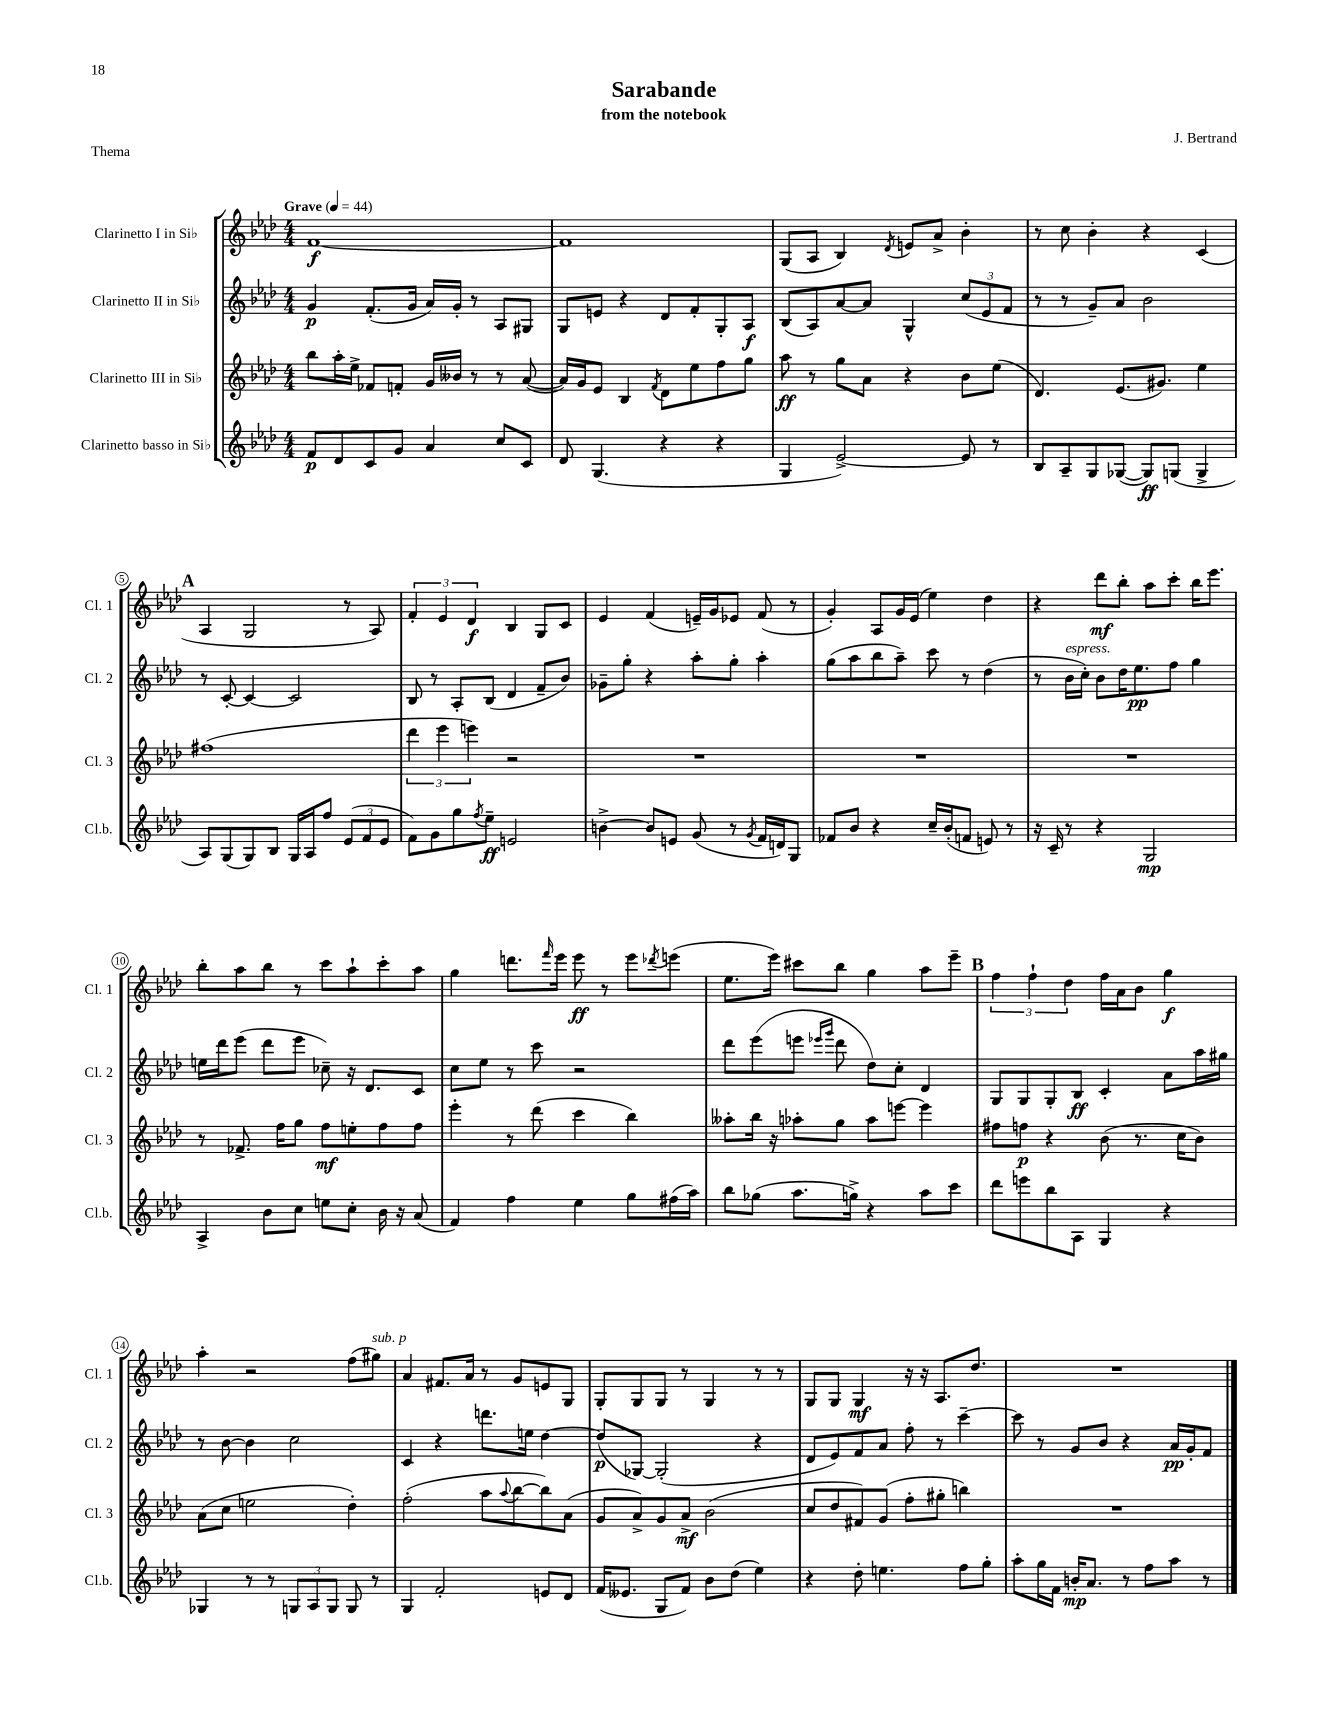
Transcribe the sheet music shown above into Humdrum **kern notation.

**kern	**dynam	**kern	**dynam	**kern	**dynam	**kern	**dynam
*part4	*part4	*part3	*part3	*part2	*part2	*part1	*part1
*staff4	*staff4	*staff3	*staff3	*staff2	*staff2	*staff1	*staff1
*I"Clarinetto basso in Si♭	*	*I"Clarinetto III in Si♭	*	*I"Clarinetto II in Si♭	*	*I"Clarinetto I in Si♭	*
*I'Cl.b.	*	*I'Cl. 3	*	*I'Cl. 2	*	*I'Cl. 1	*
*clefG2	*	*clefG2	*	*clefG2	*	*clefG2	*
*k[b-e-a-d-]	*	*k[b-e-a-d-]	*	*k[b-e-a-d-]	*	*k[b-e-a-d-]	*
*M4/4	*	*M4/4	*	*M4/4	*	*M4/4	*
*MM44	*	*MM44	*	*MM44	*	*MM44	*
=1	=1	=1	=1	=1	=1	=1	=1
!	!	!	!	!	!	!LO:TX:a:B:t=Grave	!
8f/L	p	8bb-\L	.	4g/	p	[1f	f
8d-/	.	16aa-'\L	.	.	.	.	.
.	.	16ee-^\JJ	.	.	.	.	.
8c/	.	8f-X/L	.	(8.f'/L	.	.	.
8g/J	.	8fn'/J	.	.	.	.	.
.	.	.	.	16g/Jk	.	.	.
4a-/	.	16g/LL	.	16a-/LL)	.	.	.
.	.	16b--X/JJ	.	16g'/JJ	.	.	.
.	.	8r	.	8r	.	.	.
8cc/L	.	8r	.	8A-/L	.	.	.
8c/J	.	([8a-/	.	8G#X/J	.	.	.
=2	=2	=2	=2	=2	=2	=2	=2
8d-/	.	16a-/LL])	.	8G/L	.	1f]	.
.	.	16g/J	.	.	.	.	.
(4.G/	.	8e-/J	.	8en/J	.	.	.
.	.	4B-/	.	4r	.	.	.
.	.	8qf/	.	.	.	.	.
4r	.	8d-\L	.	8d-/L	.	.	.
.	.	8ee-\	.	8f'/	.	.	.
4r	.	8ff\	.	8G'/	.	.	.
.	.	8gg\J	.	8A-/J	f	.	.
=3	=3	=3	=3	=3	=3	=3	=3
4G/	.	8aa-\	ff	(8B-/L	.	(8G/L	.
.	.	8r	.	8A-/)	.	8A-/J	.
[2e-^/)	.	8gg\L	.	[8a-/	.	4B-/)	.
.	.	8a-\J	.	8a-/J]	.	.	.
.	.	.	.	.	.	8qd-/	.
.	.	4r	.	4G^^/	.	8en/L	.
.	.	.	.	.	.	8a-^/J	.
8e-/]	.	8b-\L	.	(12cc/L	.	4b-'\	.
.	.	.	.	12e-/	.	.	.
8r	.	(8ee-\J	.	.	.	.	.
.	.	.	.	12f/J	.	.	.
=4	=4	=4	=4	=4	=4	=4	=4
8B-/L	.	4.d-/)	.	8r	.	8r	.
8A-~/	.	.	.	8r	.	8cc\	.
8G/	.	.	.	8g~/L)	.	4b-'\	.
([8G-X/J	.	(8.e-/L	.	8a-/J	.	.	.
8G-/L])	ff	.	.	2b-\	.	4r	.
.	.	8.g#X/J)	.	.	.	.	.
(8Gn/J	.	.	.	.	.	.	.
4G^/	.	4ee-\	.	.	.	(4c/	.
!!LO:LB:g=z
!!LO:REH:place=s1:t=A
=5	=5	=5	=5	=5	=5	=5	=5
8A-/L)	.	(1ff#X	.	8r	.	4A-/	.
(8G/	.	.	.	[8c'/	.	.	.
8G/)	.	.	.	4c/_	.	2G/	.
8B-/J	.	.	.	.	.	.	.
16G/LL	.	.	.	2c/]	.	.	.
16A-/J	.	.	.	.	.	.	.
8ff/J	.	.	.	.	.	.	.
(12e-/L	.	.	.	.	.	8r	.
12f/	.	.	.	.	.	.	.
.	.	.	.	.	.	8A-/)	.
12e-/J	.	.	.	.	.	.	.
=6	=6	=6	=6	=6	=6	=6	=6
8f\L)	.	6ddd-\	.	8B-/	.	6f'/	.
8g\	.	.	.	8r	.	.	.
.	.	6eee-\	.	.	.	6e-/	.
8gg\	.	.	.	8A-'/L	.	.	.
.	.	6eeen\)	.	.	.	6d-/	f
8qff/	.	.	.	.	.	.	.
8ee-~\J	ff	.	.	(8B-/J	.	.	.
2en/	.	2r	.	4d-/	.	4B-/	.
.	.	.	.	8f~/L	.	8G/L	.
.	.	.	.	8b-/J)	.	8c/J	.
=7	=7	=7	=7	=7	=7	=7	=7
[4bn^\	.	1r	.	8g-X~\L	.	4e-/	.
.	.	.	.	8gg'\J	.	.	.
8b/L]	.	.	.	4r	.	(4f/	.
8en/J	.	.	.	.	.	.	.
(8g/	.	.	.	8aa-'\L	.	16en~/LL)	.
.	.	.	.	.	.	16g/J	.
8r	.	.	.	8gg'\J	.	8e-X/J	.
8qg/	.	.	.	.	.	.	.
16f/LL	.	.	.	4aa-'\	.	(8f/	.
16dn/J)	.	.	.	.	.	.	.
8G/J	.	.	.	.	.	8r	.
=8	=8	=8	=8	=8	=8	=8	=8
8f-X/L	.	1r	.	(8gg\L	.	4g'/)	.
8b-/J	.	.	.	8aa-\	.	.	.
4r	.	.	.	8bb-\	.	8A-/L	.
.	.	.	.	8aa-~\J)	.	16g/L	.
.	.	.	.	.	.	(16e-/JJ	.
16cc~/LL	.	.	.	8ccc\	.	4ee-\)	.
(16b-'/J	.	.	.	.	.	.	.
8fn/J	.	.	.	8r	.	.	.
8en/)	.	.	.	(4dd-\	.	4dd-\	.
8r	.	.	.	.	.	.	.
=9	=9	=9	=9	=9	=9	=9	=9
16r	.	1r	.	8r	.	4r	.
16c~/	.	.	.	.	.	.	.
!	!	!	!	!LO:TX:a:i:t=espress.	!	!	!
8r	.	.	.	16b-\LL	.	.	.
.	.	.	.	16cc'\JJ)	.	.	.
4r	.	.	.	8b-\L	.	8ddd-\L	mf
.	.	.	.	16dd-\K	.	8bb-'\J	.
.	.	.	.	8.ee-\	pp	.	.
2G/	mp	.	.	.	.	8aa-\L	.
.	.	.	.	8ff\J	.	8ccc'\J	.
.	.	.	.	4gg\	.	16bb-\KL	.
.	.	.	.	.	.	8.eee-\J	.
!!LO:LB:g=z
=10	=10	=10	=10	=10	=10	=10	=10
4A-^/	.	8r	.	16een\LL	.	8bb-'\L	.
.	.	.	.	16ddd-\J	.	.	.
.	.	8.f-X^/	.	(8eee-\J	.	8aa-\	.
8b-\L	.	.	.	8ddd-\L	.	8bb-\J	.
.	.	16ff\KL	.	.	.	.	.
8cc\J	.	8gg\J	.	8eee-\J	.	8r	.
8een\L	.	8ff\L	mf	8cc-X~\)	.	8ccc\L	.
8cc'\J	.	8een'\	.	16r	.	8aa-`\	.
.	.	.	.	8.d-/L	.	.	.
16b-\	.	8ff\	.	.	.	8ccc'\	.
16r	.	.	.	.	.	.	.
(8a-/	.	8ff\J	.	8c/J	.	8aa-\J	.
=11	=11	=11	=11	=11	=11	=11	=11
4f/)	.	4eee-'\	.	8cc\L	.	4gg\	.
.	.	.	.	8ee-\J	.	.	.
4ff\	.	8r	.	8r	.	8.dddn\L	.
.	.	(8ddd-\	.	8ccc\	.	.	.
.	.	.	.	.	.	16qqfff/	.
.	.	.	.	.	.	16eee-\Jk	.
4ee-\	.	4ccc\	.	2r	.	8eee-\	ff
.	.	.	.	.	.	8r	.
8gg\L	.	4bb-\)	.	.	.	8eee-\L	.
.	.	.	.	.	.	8qddd-X/	.
(16ff#X\L	.	.	.	.	.	(8eeen\J	.
16aa-\JJ)	.	.	.	.	.	.	.
=12	=12	=12	=12	=12	=12	=12	=12
8bb-\L	.	8aa--X'\L	.	8ddd-\L	.	8.ee-\L	.
(8gg-X\J	.	16bb-\Jk	.	(8eee-\	.	.	.
.	.	16r	.	.	.	16eee-\Jk)	.
8.aa-\L	.	8aa-X'\L	.	8eeen\J	.	8ccc#X\L	.
.	.	.	.	16qqeee-X/LL	.	.	.
.	.	.	.	16qqggg/JJ	.	.	.
.	.	8gg\J	.	8ddd-\	.	8bb-\J	.
16ggn^\Jk)	.	.	.	.	.	.	.
4r	.	8aa-\L	.	8dd-\L)	.	4gg\	.
.	.	[8eeen\J	.	8cc'\J	.	.	.
8aa-\L	.	4eee\]	.	4d-/	.	8aa-\L	.
8ccc\J	.	.	.	.	.	8eee-~\J	.
!!LO:REH:place=s1:t=B
=13	=13	=13	=13	=13	=13	=13	=13
8ddd-\L	.	8ff#X\L	.	8G/L	.	6ff\	.
8eeen\	.	8ffn\J	p	8G/	.	.	.
.	.	.	.	.	.	6ff`\	.
8bb-\	.	4r	.	8G'/	.	.	.
.	.	.	.	.	.	6dd-\	.
8A-\J	.	.	.	8B-/J	ff	.	.
4G/	.	(8b-\	.	4c'/	.	16ff\LL	.
.	.	.	.	.	.	16a-\J	.
.	.	8.r	.	.	.	8b-\J	.
4r	.	.	.	8a-\L	.	4gg\	f
.	.	16cc\KL	.	.	.	.	.
.	.	8b-\J)	.	16aa-\L	.	.	.
.	.	.	.	16gg#X\JJ	.	.	.
!!LO:LB:g=z
=14	=14	=14	=14	=14	=14	=14	=14
4G-X/	.	(8a-\L	.	8r	.	4aa-'\	.
.	.	8cc\J	.	[8b-\	.	.	.
8r	.	2een\	.	4b-\]	.	2r	.
8r	.	.	.	.	.	.	.
12Gn/L	.	.	.	2cc\	.	.	.
12A-/	.	.	.	.	.	.	.
12G/J	.	.	.	.	.	.	.
8G/	.	4dd-'\)	.	.	.	(8ff\L	.
!	!	!	!	!	!	!LO:TX:a:i:t=sub. p	!
8r	.	.	.	.	.	8gg#X\J)	.
=15	=15	=15	=15	=15	=15	=15	=15
4G/	.	(2ff'\	.	4c/	.	4a-/	.
2f'/	.	.	.	4r	.	8.f#X/L	.
.	.	.	.	.	.	16a-/Jk	.
.	.	8aa-\L	.	8.dddn\L	.	8r	.
.	.	8qqaa-/	.	.	.	.	.
.	.	[8bb-\	.	.	.	8g/L	.
.	.	.	.	16een\Jk	.	.	.
8en/L	.	8bb-\])	.	[4dd-\	.	8en/	.
8d-/J	.	(8a-\J	.	.	.	8G/J	.
=16	=16	=16	=16	=16	=16	=16	=16
(16f/KL	.	8g/L	.	(8dd-/L]	p	8G'/L	.
8.e--X/J	.	.	.	.	.	.	.
.	.	8a-^/)	.	[8G-X/J)	.	8G/	.
8G/L	.	8g/	.	(2G-'/]	.	8G/J	.
8f/J)	.	8a-^/J	mf	.	.	8r	.
8b-\L	.	(2b-\	.	.	.	4G/	.
(8dd-\J	.	.	.	.	.	.	.
4ee-\)	.	.	.	4r	.	8r	.
.	.	.	.	.	.	8r	.
=17	=17	=17	=17	=17	=17	=17	=17
4r	.	8cc/L	.	8d-/L	.	8G/L	.
.	.	8dd-/	.	8e-/)	.	8G/J	.
8dd-'\	.	8f#X/)	.	8f/	.	4G/	mf
4.een\	.	(8g/J	.	8a-/J	.	.	.
.	.	8ff'\L	.	8ff'\	.	16r	.
.	.	.	.	.	.	16r	.
.	.	8gg#X'\J	.	8r	.	8.A-/L	.
8ff\L	.	4bbn\)	.	[4ccc~\	.	.	.
.	.	.	.	.	.	8.dd-/J	.
8gg'\J	.	.	.	.	.	.	.
=18	=18	=18	=18	=18	=18	=18	=18
8aa-'\L	.	1r	.	8ccc\]	.	1r	.
16gg\L	.	.	.	8r	.	.	.
16f\JJ	.	.	.	.	.	.	.
16bn'/KL	mp	.	.	8g/L	.	.	.
8.a-/J	.	.	.	.	.	.	.
.	.	.	.	8b-/J	.	.	.
8r	.	.	.	4r	.	.	.
8ff\L	.	.	.	.	.	.	.
8aa-\J	.	.	.	16a-/LL	pp	.	.
.	.	.	.	16g'/J	.	.	.
8r	.	.	.	8f/J	.	.	.
==	==	==	==	==	==	==	==
*-	*-	*-	*-	*-	*-	*-	*-
